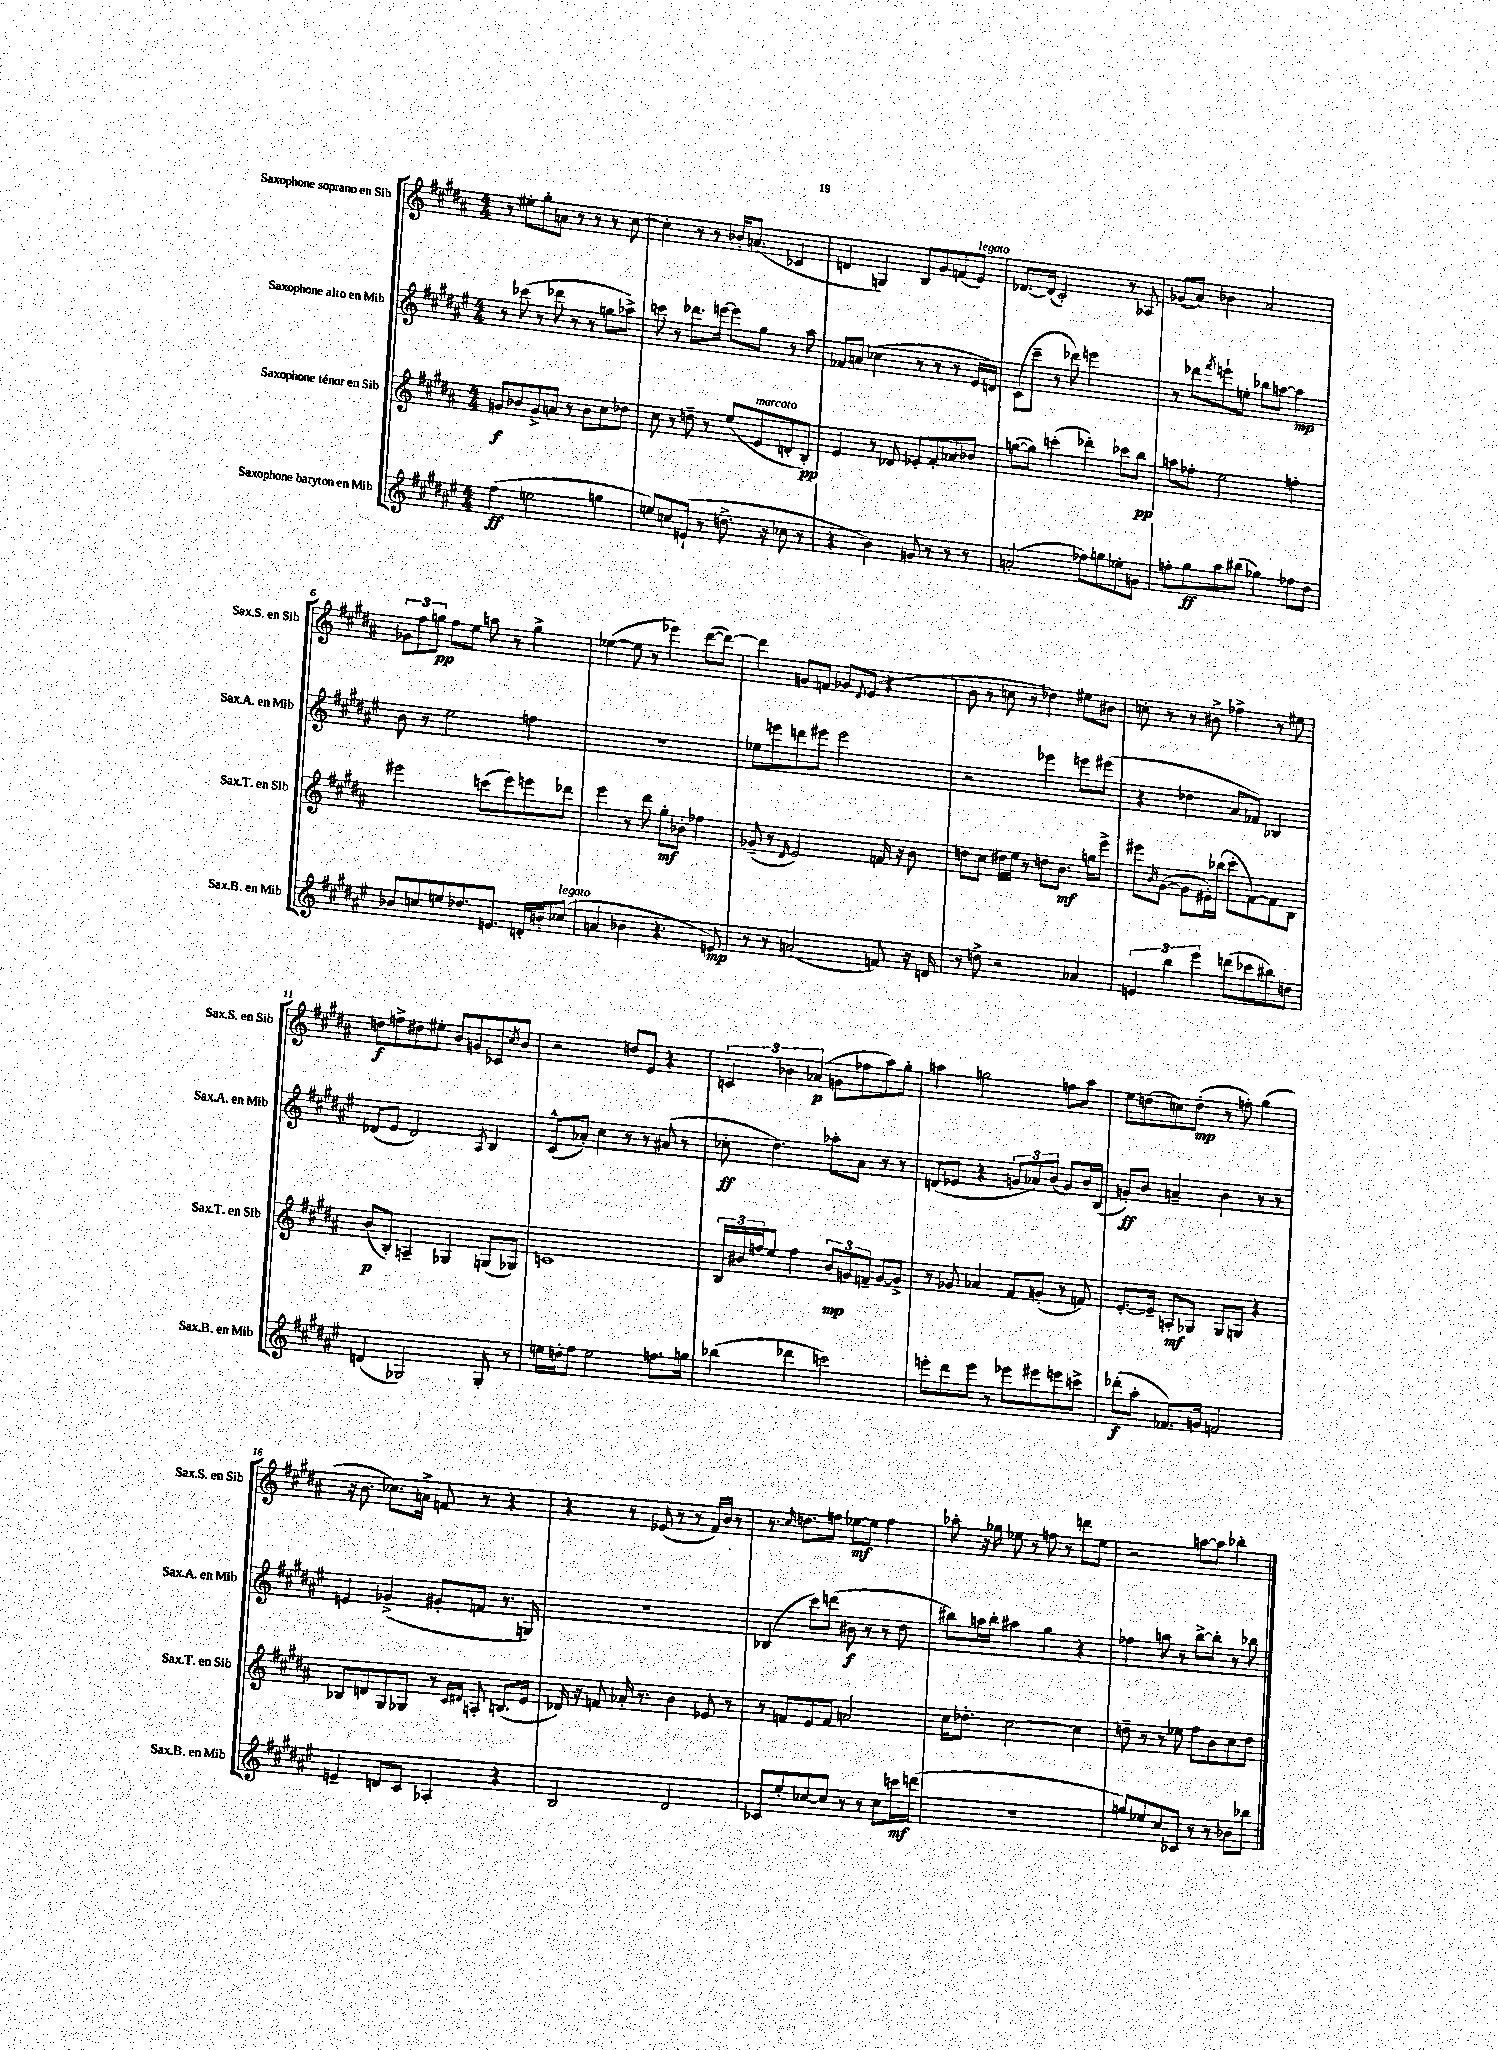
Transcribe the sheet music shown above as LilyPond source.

<<
\new StaffGroup <<
\new Staff = "s0" \with { instrumentName = "Saxophone soprano en Sib" shortInstrumentName = "Sax.S. en Sib" } {
    \clef treble \key b \major \numericTimeSignature \time 4/4
    r8 eis''8-. gis''8-. a'8 r8 r8 r8 cis''8~ |
    cis''4-. r8 r8 bes'16-. a'8.( ces'4 |
    d'4 g4) b8 gis'8 f'8( e'8^\markup { \italic "legato" }) |
    des'8.~ des'16( cis'2-.) r8 aes8 |
    ges'8( ais'8) bes'4 ais'2 |
    \tuplet 3/2 { ges'8 fis''8 g''8\pp } fis''8 e''8 a''8 r8 g''4-> |
    ees''4~( ees''8 r8 ees'''4) dis'''8~( dis'''8~) |
    dis'''4 g'8 f'8 ges'8 \appoggiatura { dis'8 } e'8( r4 |
    b'8 r8 c''8 r8 des''4) eis''8 bis'8 |
    c''8-. r8 r8 bis'8-> fes''4-> r8 eis''8 |
    d''8\f f''8-> dis''8 eis''8-. b'8 g'8 ces'8 \acciaccatura { cis''8 } b'8 |
    r2 d''8 e'8 r4 |
    \tuplet 3/2 { c'4 bes'4 aes'4\p( } g'8 fes''8 ais''8) gis''8-. |
    a''4 g''2 f''8 a''8 |
    e''8 d''8( c''8) d''8-.\mp( r8 f''8-.) gis''4( |
    r16 b'8. ces''8.) a'16-> f'8 r8 r4 |
    r4 r8 ees'8( r8 r8 fis'16) b'16 r8 |
    r8. \grace { cis''16 } d''8. f''8 ees''8~\mf ees''8 f''4 |
    aes''8-. r16 ges''16 ees''8 r8 f''8 r8 d'''8 ees''8 |
    r2 a''8~ a''8 bes''4-. \bar "|." |
}
\new Staff = "s1" \with { instrumentName = "Saxophone alto en Mib" shortInstrumentName = "Sax.A. en Mib" } {
    \clef treble \key fis \major \numericTimeSignature \time 4/4
    r8 ces'''8( r8 des'''8 r8 r8 g''8 aes''8->) |
    c'''8 r8 des'''8. e'''16~ e'''8 gis''8 r8 ais''8 |
    fes'8 a'8( ces''4 r8 r8 r8 eis'16 d'16) |
    cis'8( cis'''8-- r8 des'''8) e'''2 |
    r8 des'''8 \acciaccatura { fis'''8 } e'''8-! e''8-. bes''8 a''8~ a''4\mp |
    b'8 r8 eis''2 f''4 |
    R1 |
    ees''8 e'''8 d'''8 eis'''8 eis'''2 |
    r2 ees'''4 e'''8 eis'''8( |
    r4 des''4 ais'8 fes'8) bes4 |
    des'8( eis'8 des'2) \acciaccatura { ais8 } b4 |
    cis'8-^( aes'8-.) cis''4 r8 r8 ais'8( r8 |
    ces''8-.\ff dis''4.) aes''8-. ais'8 r8 r8 |
    d'8( ees'8 r4 \tuplet 3/2 { g'8 aes'8) b'8( } g'8) b'16 b16( |
    g'8-.\ff) b'8 a'4-- b'4 r8 r8 |
    e'4 ges'4->( gis'8-. f'8 r8. g16) |
    r1 |
    bes4( cis'''8) d'''8( bis'8\f r8 r8 dis''8 |
    bis''8) a''16 bis''16-. ais''4 gis''4 r4 |
    fes''4 a''8 r8 b''8~-> b''8-. r8 bes''8 \bar "|." |
}
\new Staff = "s2" \with { instrumentName = "Saxophone ténor en Sib" shortInstrumentName = "Sax.T. en Sib" } {
    \clef treble \key b \major \numericTimeSignature \time 4/4
    g'8\f bes'8 g'8-> a'8 r8 bes'8 cis''8 des''8 |
    cis''8 r8 d''8-- r8 e''8( e'8^\markup { \italic "marcato" } d'8-. b8-.\pp) |
    e'4 r8 des'8 ees'8-. fis'8-. aes'8 bes'8 |
    g''8~( g''8) c'''4-.( des'''4-.) ces'''8 b''8\pp |
    a''8 fes''8-. e''2 f''4-. |
    eis'''2 c'''8( eis'''8) e'''8 des'''8 |
    e'''4 r8 dis'''8 gis''8-.\mf bes'8-. fes''4 |
    ges'8--( r8 \grace { dis'16 } e'2) f'16 r16 b'8 |
    d''8 cis''8 dis''16 e''16 r8 d''8 b'8.\mf g''16 e'''8-> |
    eis'''8 \grace { b'16 } gis'8~( gis'8 eis'16-.) bes''16( cis'''8-. fis'8~) fis'8 b8 |
    b'8\p( b8-.) a4-- ges4 g8( ges8) |
    c'1 |
    \tuplet 3/2 { b16 bis'16 f''16 } e''8 f''4 \tuplet 3/2 { bis'8\mp g'8 f'8-- } g'8~ g'8-> |
    r8 ges'8 aes'4 fis'8 g'8-.( r8 f'8) |
    e'8.~-. e'16-- a8-.\mf ges8 ges8 g8 r4 |
    bes8 d'8 gis8 ges8 r8 \grace { cis'16 dis'16 } a8-. b8.( e'16 |
    des'16) r16 f'8 aes'16-. r8. b'4 ees'8 r8 |
    r8 f'8 e'8 f'8 a'2 |
    cis''16 des''8.-. cis''2~ cis''4 |
    d''8-- r8 r8 ees''8 fis''8 b'8 cis''8 d''8 \bar "|." |
}
\new Staff = "s3" \with { instrumentName = "Saxophone baryton en Mib" shortInstrumentName = "Sax.B. en Mib" } {
    \clef treble \key fis \major \numericTimeSignature \time 4/4
    fis''4\ff( e''2 g''4 |
    e''8) c''8 e'8-!( r8 d''8.-> r16 ces''8 r8 |
    r4 b'4) g'8 r8 r8 r8 |
    a'2-.( fes''8) g''8 ees''8-. g'8 |
    f''8-. gis''8\ff ais''8 bis''8( ges''4) fes''8 dis''8 |
    bes'8 c''8 e''8 des''8. e'8. d'16-. b'16-. ces''8^\markup { \italic "legato" }( |
    a'4 bes'4 r4. e'8\mp) |
    r8 r8 a'2( f'8) r16 d'16 |
    r8 d''8-> r2 aes'4 |
    \tuplet 3/2 { e'4 b''4 eis'''4 } d'''8( ces'''8 bis''8) d''8 |
    d'4( ges2) ges8-. r8 |
    e''16 d''16-. fis''8 e''2 f''8. g''16 |
    bes''4( des'''4 c'''2) |
    e'''8-. dis'''8 e'''8 r8 ees'''8 eis'''8 e'''8 c'''8-> |
    des'''8-.\f( ais''8-. fes'8.) g'16 f'2 |
    e'4-- d'8 cis'8 aes4-. r4 |
    b2 dis'2 |
    ces'8 eis''8-. ces''8~ ces''8 r8 r8 ces''8 c'''16\mf d'''16( |
    R1 |
    g''8) ees''8 cis''8 ces'8 r8 r8 bes'8 bes''8 \bar "|." |
}
>>
>>
